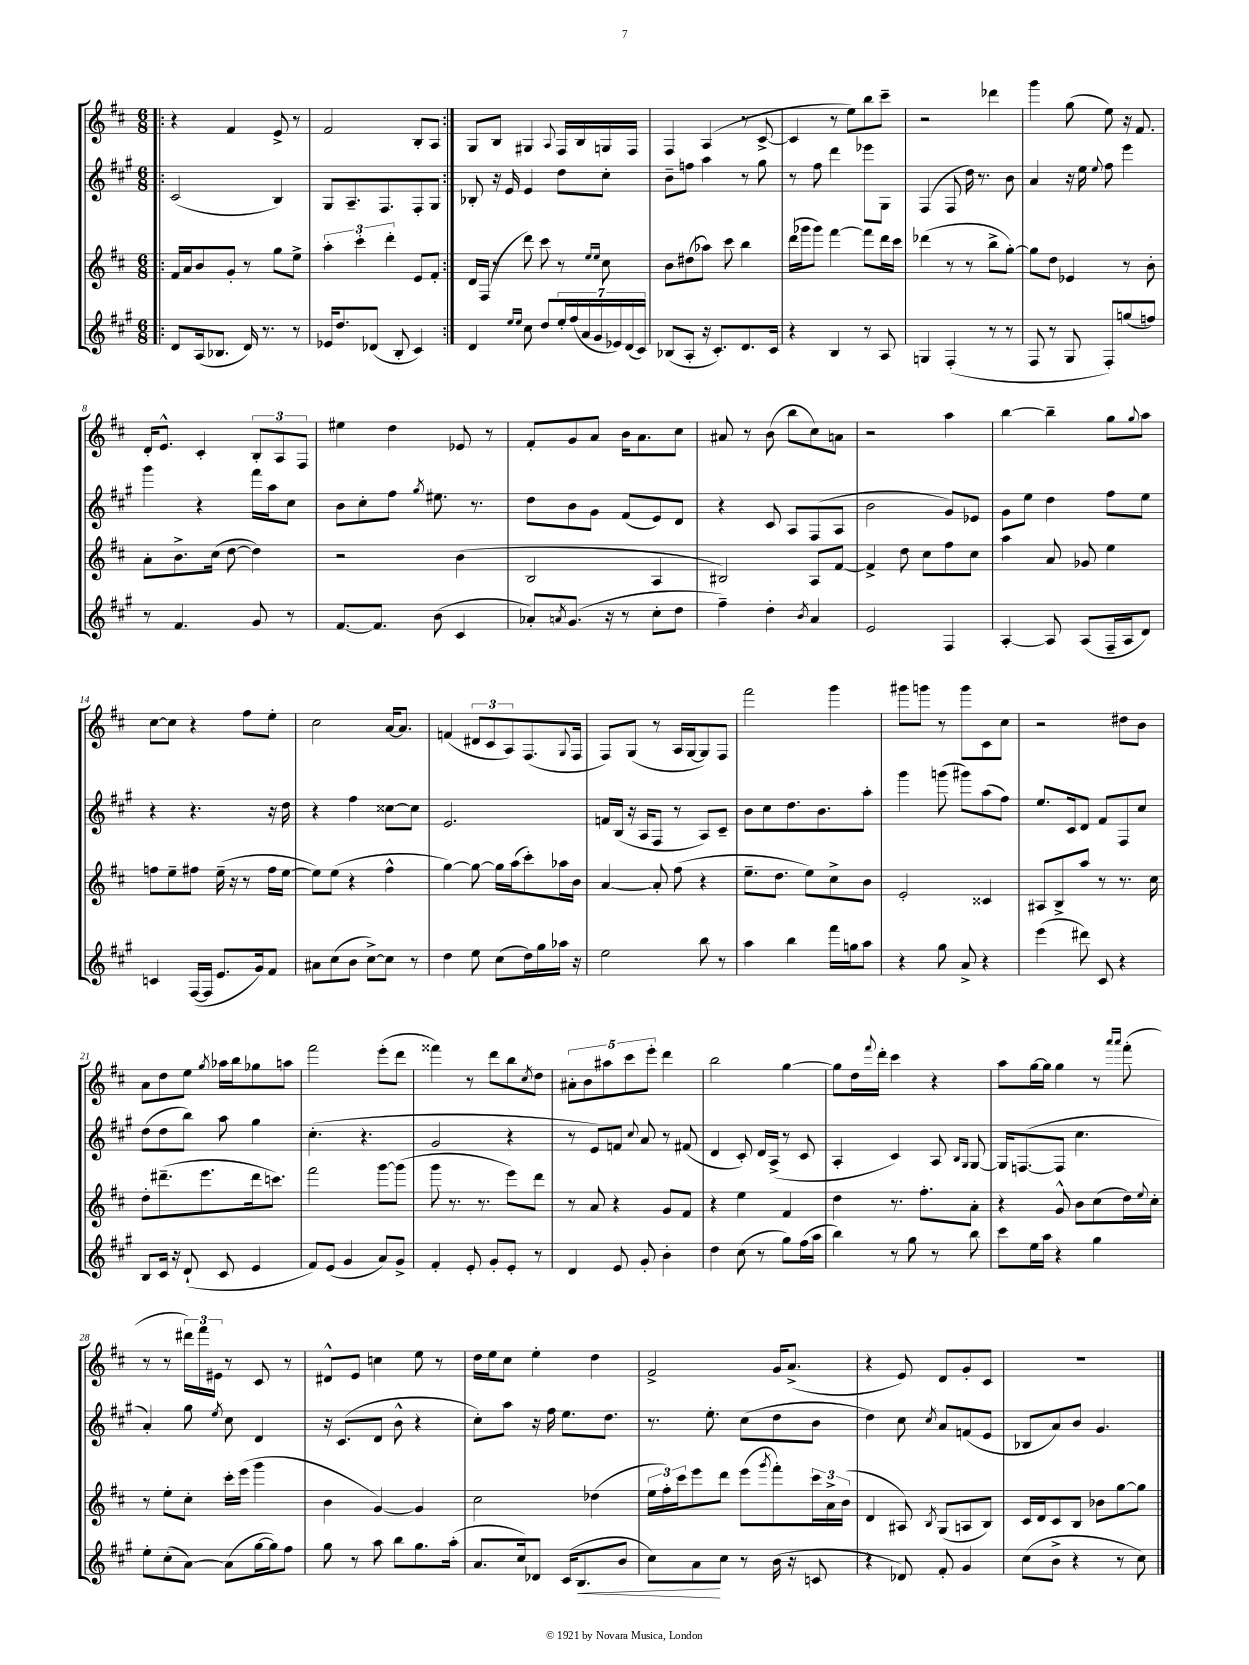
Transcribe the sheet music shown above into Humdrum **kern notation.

**kern	**dynam	**kern	**kern	**kern
*part4	*part4	*part3	*part2	*part1
*staff4	*staff4	*staff3	*staff2	*staff1
*clefG2	*	*clefG2	*clefG2	*clefG2
*k[f#c#g#]	*	*k[f#c#]	*k[f#c#g#]	*k[f#c#]
*M6/8	*	*M6/8	*M6/8	*M6/8
=1!|:	=1!|:	=1!|:	=1!|:	=1!|:
8d/L	.	16f#/LL	(2c#/	4r
.	.	16a/J	.	.
(16A/k	.	8b/	.	.
8.B-X/J	.	.	.	.
.	.	8g'/J	.	4f#/
16d/)	.	8r	.	.
8.r	.	.	.	.
.	.	8gg\L	4B/)	8e^/
8r	.	8ee^\J	.	8r
=2	=2	=2	=2	=2
16e-X/KL	.	6aa'\	8G#/L	2f#/
8.dd/	.	.	.	.
.	.	.	8.A~/	.
.	.	6ccc#'\	.	.
(8d-X/J	.	.	.	.
.	.	.	8.F#/	.
.	.	6ddd'\	.	.
8B'/	.	.	.	.
4c#/)	.	8e/L	8F#'/	8B'/L
.	.	8f#'/J	8G#/J	8A/J
=3:|!	=3:|!	=3:|!	=3:|!	=3:|!
4d/	.	16d/LL	8B-X'/	8G/L
.	.	(16F#/JJ	.	.
.	.	8r	16r	8B/J
.	.	.	16e/	.
16qqee/LL	.	.	.	.
16qqee/JJ	.	.	.	.
8cc#\	.	8ddd\)	4e/	4G#X/
8dd/L	.	8ccc#\	.	.
.	.	.	.	8qqA/
28ee'/L	.	8r	8dd\L	16F#/LL
(28ff#/	.	.	.	.
.	.	.	.	16B/
28a/	.	.	.	.
28g#/	.	.	.	.
.	.	16qqee/LL	.	.
.	.	16qqee/JJ	.	.
.	.	8cc#\	8cc#'\J	16Gn/
28e-X/)	.	.	.	.
(28d/	.	.	.	.
.	.	.	.	16F#/JJ
28c#/JJ)	.	.	.	.
=4	=4	=4	=4	=4
(8B-X/L	.	8b\L	8b~\L	4F#/
8A'/J	.	(8dd#X\	8ffn\J	.
16r	.	8aa-X\J)	4aa\	(4A/
8.c#'/L)	.	.	.	.
.	.	8ccc#\	.	.
8.d/	.	4bb\	8r	8r
.	.	.	8gg#\	[8c#^/
16c#/Jk	.	.	.	.
=5	=5	=5	=5	=5
4r	.	(16ddd\LL	8r	4c#/]
.	.	16ggg-X\J	.	.
.	.	8ggg-\J)	8ff#\	.
4B/	.	[4fff#\	4ddd\	8r
.	.	.	.	8ee\L)
8r	.	8fff#\L]	8eee-X\L	8bb\
8A/	.	16ddd\L	8G#\J	8ccc#~\J
.	.	16ccc#\JJ	.	.
=6	=6	=6	=6	=6
4Gn/	.	(4ddd-X\	(4F#/	2r
(4F#'/	.	8r	8F#/	.
.	.	8r	16dd\)	.
.	.	.	8.r	.
8r	.	8bb^\L	.	4ddd-X\
8r	.	[8gg'\J)	8b\	.
=7	=7	=7	=7	=7
8F#/	.	8gg\L]	4a/	4ggg\
8r	.	8dd\J	.	.
8G#/	.	4e-X/	16r	(8gg\
.	.	.	16ee\	.
.	.	.	8qqee/	.
8F#'/L)	.	.	8ff#\	8ee\)
(8ggn/	.	8r	4eee\	16r
.	.	.	.	8.f#/
8ffn/J)	.	8b'\	.	.
!!LO:LB:g=z
=8	=8	=8	=8	=8
8r	.	8a'\L	4ggg#\	16d'/KL
.	.	.	.	8.e^^/J
4.f#/	.	8.b^\	.	.
.	.	.	4r	4c#'/
.	.	(16cc#\Jk	.	.
.	.	[8dd\	.	.
8g#/	.	4dd\])	16fff#\LL	12B'/L
.	.	.	16aa\J	.
.	.	.	.	12A/
8r	.	.	8cc#\J	.
.	.	.	.	12F#/J
=9	=9	=9	=9	=9
[8.f#/L	.	2r	8b\L	4ee#X\
.	.	.	8cc#'\	.
8.f#/J]	.	.	.	.
.	.	.	8ff#\J	4dd\
.	.	.	8qgg#/	.
(8b\	.	.	8.ee#X\	.
4c#/	.	(4b\	.	8e-X/
.	.	.	8.r	.
.	.	.	.	8r
=10	=10	=10	=10	=10
8a-X'/L)	.	2B/	8dd\L	8f#'/L
8qan/	.	.	.	.
(8.g#/J	.	.	8b\	8g/
.	.	.	8g#\J	8a/J
16r	.	.	.	.
8r	.	.	(8f#/L	16b\KL
.	.	.	.	8.a\
8cc#'\L	.	4A/	8e/)	.
8dd\J	.	.	8d/J	8cc#\J
=11	=11	=11	=11	=11
4ff#~\)	.	2B#X/)	4r	8a#X/
.	.	.	.	8r
4dd'\	.	.	8c#/	(8b\
.	.	.	8A/L	8bb\L
8qb/	.	.	.	.
4a/	.	8A/L	(8F#/	8cc#\)
.	.	[8f#/J	8A/J	8an\J
=12	=12	=12	=12	=12
2e/	.	4f#^/]	2b\	2r
.	.	8dd\	.	.
.	.	8cc#\L	.	.
4F#/	.	8ff#\	8g#/L)	4aa\
.	.	8cc#\J	8e-X/J	.
=13	=13	=13	=13	=13
[4A'/	.	4aa\	8g#\L	[4bb\
.	.	.	8ee\J	.
8A/]	.	8a/	4dd\	4bb~\]
(8A/L	.	8g-X/	.	.
16F#~/L	.	4ee\	8ff#\L	8gg\L
16A/J	.	.	.	.
.	.	.	.	8qqgg/
8d/J)	.	.	8ee\J	8aa\J
!!LO:LB:g=z
=14	=14	=14	=14	=14
4cn/	.	8ffn\L	4r	[8cc#\L
.	.	8ee~\	.	8cc#\J]
([16F#/LL	.	8ff#X\J	4.r	4r
16F#/JJ]	.	.	.	.
8.e/L	.	(16ee~\	.	.
.	.	16r	.	.
.	.	8r	.	8ff#\L
16g#/k)	.	.	.	.
8f#/J	.	16ff#\LL	16r	8ee'\J
.	.	[16ee\JJ	16dd\	.
=15	=15	=15	=15	=15
8a#X\L	.	8ee\L])	4r	2cc#\
(8cc#\	.	(8ee\J	.	.
8b\J	.	4r	4ff#\	.
[8cc#^\L)	.	.	.	.
8cc#\J]	.	4ff#^^\	[8cc##X\L	[16a/KL
.	.	.	.	8.a/J]
8r	.	.	8cc##\J]	.
=16	=16	=16	=16	=16
4dd\	.	[4gg\)	2.e/	(4fn/
8ee\	.	8gg\_	.	12d#X/L
.	.	.	.	12c#/
(8cc#\L	.	16gg\LL]	.	.
.	.	.	.	12A/)
.	.	(16aa\J	.	.
16dd\L)	.	8ccc#'\)	.	(8.F#/
16gg#\	.	.	.	.
16aa-X\JJ	.	16aa-X\L	.	.
.	.	.	.	8qqG/
16r	.	16b\JJ	.	16F#/Jk
=17	=17	=17	=17	=17
2ee\	.	[4a/	16fn/LL	8F#/L)
.	.	.	(16B/JJ	.
.	.	.	16r	(8G/J
.	.	.	16A/KL	.
.	.	8a'/]	8F#/J	8r
.	.	(8ff#\	8r	16A/LL
.	.	.	.	[16G/J
8bb\	.	4r	8A/L)	8G/])
8r	.	.	8c#~/J	8F#/J
=18	=18	=18	=18	=18
4aa\	.	8.ee~\L	8b\L	2fff#\
.	.	.	8cc#\	.
.	.	8.dd\J	.	.
4bb\	.	.	8.dd\	.
.	.	8ee\L)	.	.
.	.	.	8.b\	.
16fff#\LL	.	8cc#^\	.	4ggg\
16ggn\J	.	.	.	.
8aa\J	.	8b\J	8aa'\J	.
=19	=19	=19	=19	=19
4r	.	2e'/	4ggg#\	8ggg#X\L
.	.	.	.	8gggn\J
8gg#\	.	.	(8gggn\	8r
8a^/	.	.	8ggg#X\L)	8ggg\L
4r	.	4c##X/	(8aa\	8c#\
.	.	.	8ff#\J)	8cc#\J
=20	=20	=20	=20	=20
(4eee\	.	8A#X/L	8.ee/L	2r
.	.	8B^/	.	.
.	.	.	16c#/k	.
8ddd#X\)	.	8aa/J	8d/J	.
8c#/	.	8r	8f#/L	.
4r	.	8.r	8F#/	8dd#X\L
.	.	.	8cc#/J	8b\J
.	.	16cc#\	.	.
!!LO:LB:g=z
=21	=21	=21	=21	=21
8B/L	.	8dd'\L	(8dd\L	8a\L
16c#/Jk	.	(8.ddd#X~\	8dd\	8dd\
16r	.	.	.	.
(8d`/	.	.	8bb\J)	8ee\J
.	.	8.eee\	.	.
.	.	.	.	8qgg/
8c#/	.	.	8aa\	16aa-X\LL
.	.	.	.	16bb\J
4e/	.	16ddd#\k	4gg#\	8gg-X\
.	.	8.cccn\J)	.	.
.	.	.	.	8aan\J
=22	=22	=22	=22	=22
8f#/L)	.	2fff#\	(4.cc#'\	2fff#\
(8e/J	.	.	.	.
4g#/	.	.	.	.
.	.	.	4.r	.
8a/L)	.	[8ggg\L	.	(8eee'\L
8g#^/J	.	(8ggg\J]	.	8ddd\J
=23	=23	=23	=23	=23
4f#'/	.	8ggg\	2g#/	4fff##X\)
.	.	8.r	.	.
8e'/	.	.	.	8r
.	.	8.r	.	.
8g#'/L	.	.	.	8ddd\L
8e'/J	.	8eee\L)	4r	8bb\
.	.	.	.	8qcc#/
8r	.	8ddd\J	.	8dd\J
=24	=24	=24	=24	=24
4d/	.	8r	8r	10a#X'\L
.	.	.	.	10b\
.	.	8a/	8e/L)	.
.	.	.	.	10aa#X\
8e/	.	4r	8fn/J	.
.	.	.	.	10ccc#\
.	.	.	8qqcc#/	.
8g#'/	.	.	8a/	.
.	.	.	.	10eee'\J
4b'\	.	8g/L	8r	4ddd\
.	.	8f#/J	(8f#X/	.
=25	=25	=25	=25	=25
4dd\	.	4r	4d/	2bb\
(8cc#\	.	4ee\	8c#'/)	.
8r	.	.	16d/LL	.
.	.	.	(16A^/JJ	.
8gg#\L)	.	4f#/	8r	[4gg\
(16ff#\L	.	.	8c#/	.
16aa\JJ	.	.	.	.
=26	=26	=26	=26	=26
4bb\)	.	4dd\	4A'/	8gg\L]
.	.	.	.	16dd\L
.	.	.	.	8qqfff#/
.	.	.	.	16ddd'\JJ
8r	.	8.r	4c#/)	4ccc#\
8gg#\	.	.	.	.
.	.	8.ff#'\L	.	.
8r	.	.	8A/	4r
.	.	.	16qqB/LL	.
.	.	.	16qqG#/JJ	.
8bb\	.	8a'\J	[8G#/	.
=27	=27	=27	=27	=27
8ccc#\L	.	4r	16G#/KL]	8aa\L
.	.	.	([8.Fn/	.
16ee\L	.	.	.	[16gg\L
16aa\JJ	.	.	.	16gg\JJ]
4r	.	8g^^/	8F/J]	4gg\
.	.	8b\L	4.cc#\	.
4gg#\	.	(8cc#\	.	8r
.	.	.	.	16qqaaa/LL
.	.	.	.	16qqaaa/JJ
.	.	16dd\L)	.	(8fff#'\
.	.	8qqee/	.	.
.	.	16cc#'\JJ	.	.
!!LO:LB:g=z
=28	=28	=28	=28	=28
8ee'\L	.	8r	4a'/)	8r
(8cc#'\	.	8ee'\L	.	8r
[8a\J)	.	8cc#'\J	8gg#\	24ddd#X\LL)
.	.	.	.	24fff#\
.	.	.	.	24e#X\JJ
.	.	.	8qee/	.
(8a\L]	.	16ccc#'\LL	8cc#\	8r
.	.	(16eee\JJ	.	.
[16gg#\L	.	4ggg\	4d/	8c#/
16gg#\J])	.	.	.	.
8ff#\J	.	.	.	8r
=29	=29	=29	=29	=29
8gg#\	.	4b\	16r	8d#X^^/L
.	.	.	(8.c#/L	.
8r	.	.	.	8e/J
8aa\	.	[4g/)	8d/J	4ccn\
8bb\L	.	.	8b^^\	.
8.gg#\	.	4g/]	4r	8ee\
.	.	.	.	8r
(16aa'\Jk	.	.	.	.
=30	=30	=30	=30	=30
8.a/L	.	2cc#\	8cc#'\L)	16dd\LL
.	.	.	.	16ee\J
.	.	.	8aa\J	8cc#\J
16cc#/k)	.	.	.	.
8d-X/J	.	.	16r	4ee'\
.	.	.	16ff#\	.
(16c#/KL	.	.	8.ee\L	.
!	!LO:HP:b	!	!	!
8.B/	<	.	.	.
.	.	(4dd-X\	.	4dd\
.	.	.	8.dd\J	.
8b/J	.	.	.	.
=31	=31	=31	=31	=31
8cc#\L)	.	24ee\LL	8.r	2f#^/
.	.	24ff#'\)	.	.
.	.	24ccc#\J	.	.
8a\	.	8eee\	.	.
.	.	.	8.ee'\	.
8cc#\J	[	8ddd\J	.	.
8r	.	(8eee\L	(8cc#\L	.
.	.	8qggg/	.	.
(16b\	.	8fff#'\)	8dd\	16g/KL
16r	.	.	.	(8.a^/J
8cn/	.	24ccc#\L	8b\J	.
.	.	24a^\	.	.
.	.	(24b\JJ	.	.
=32	=32	=32	=32	=32
4r	.	4d/	4dd\)	4r
8d-X/)	.	8A#X/)	8cc#\	8e/)
.	.	8qB/	8qcc#/	.
8f#'/	.	(8G/L	8a/L	8d/L
4g#/	.	8An/	(8fn/	8g'/
.	.	8B/J)	8e/J	8c#/J
=33	=33	=33	=33	=33
(8cc#\L	.	16c#/LL	8B-X/L	2.r
.	.	16d/J	.	.
8b^\J	.	8c#/	8a/)	.
4r	.	8B/J	8b/J	.
.	.	8b-X\L	4.g#/	.
8r	.	[8gg\	.	.
8cc#\)	.	8gg\J]	.	.
==	==	==	==	==
*-	*-	*-	*-	*-
